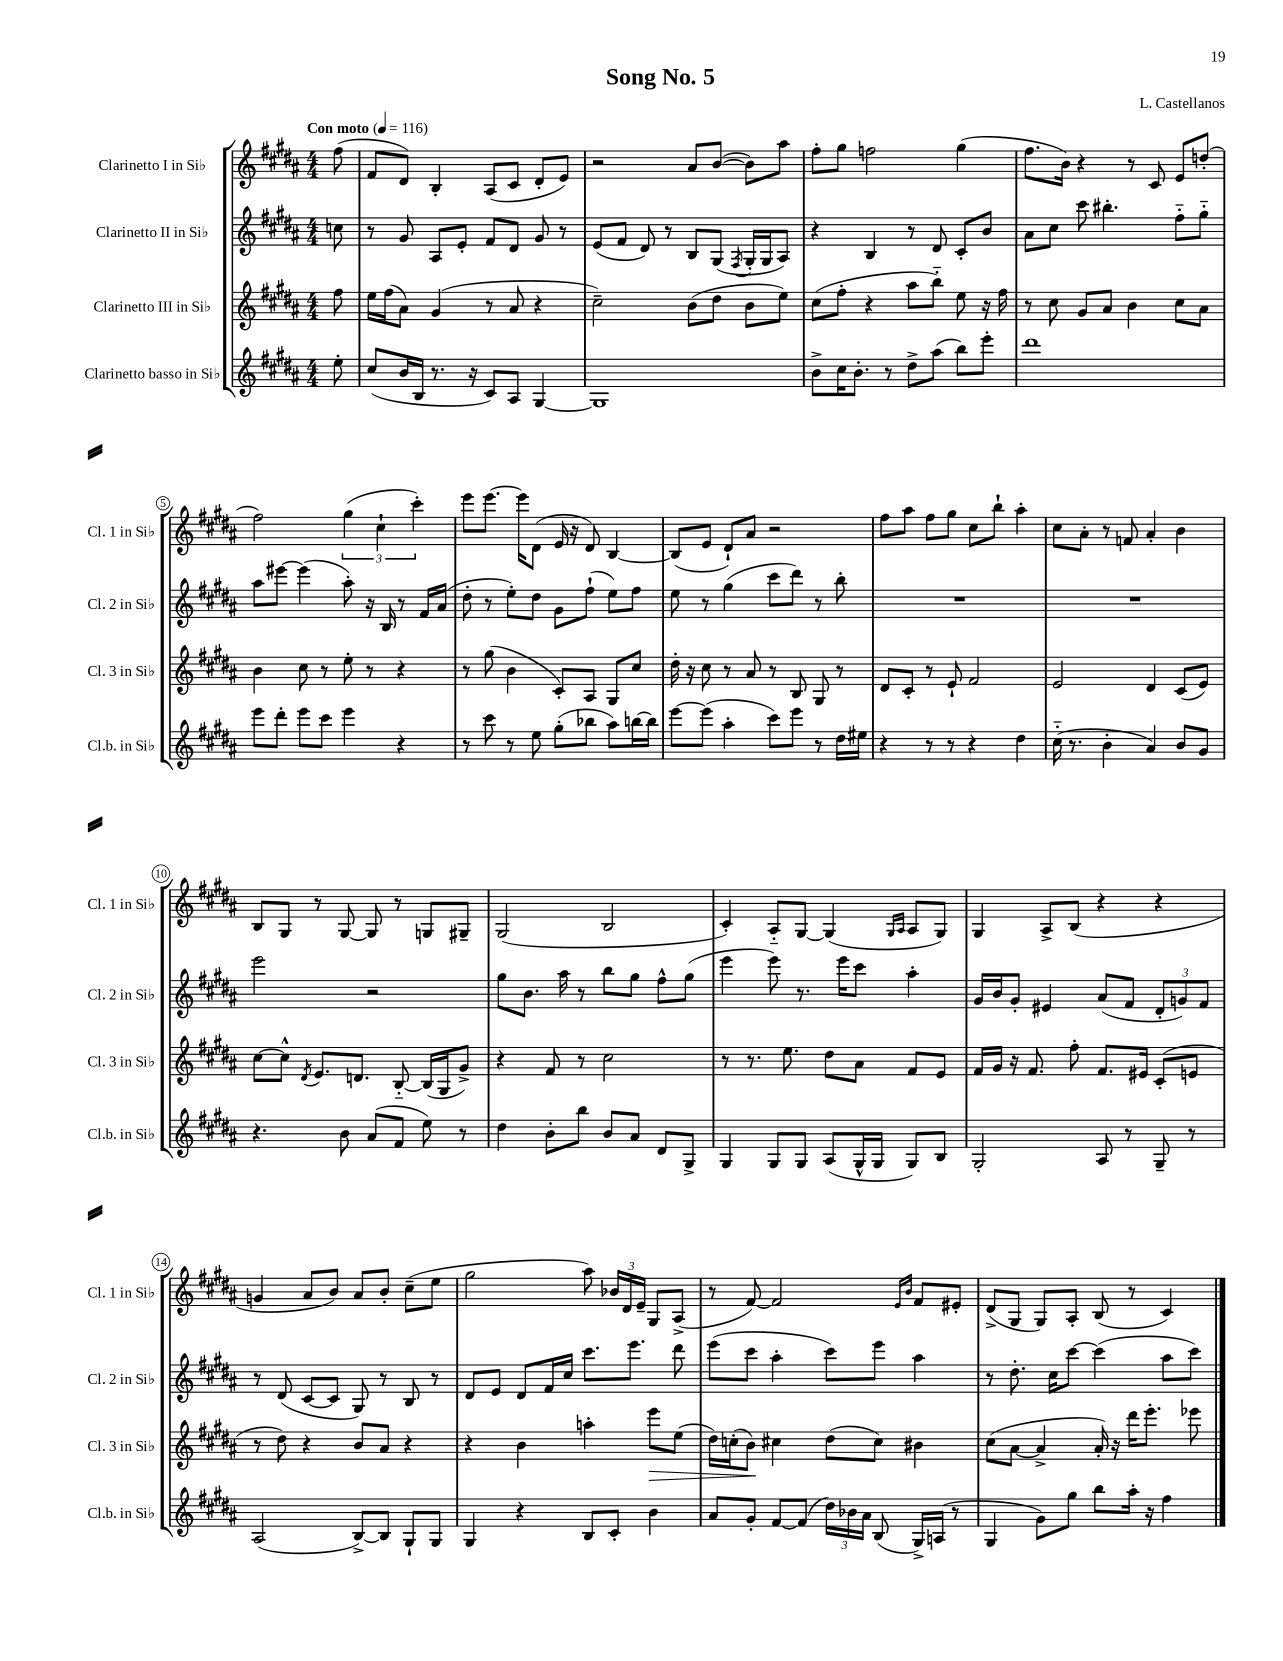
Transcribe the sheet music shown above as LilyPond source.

\header { title = "Song No. 5" composer = "L. Castellanos" }
<<
\new StaffGroup <<
\new Staff = "s0" \with { instrumentName = "Clarinetto I in Sib" shortInstrumentName = "Cl. 1 in Sib" } {
    \clef treble \key b \major \numericTimeSignature \time 4/4 \partial 8 \tempo "Con moto" 4 = 116
    \autoBeamOff fis''8( |
    fis'8[ dis'8]) b4-. ais8[( cis'8] dis'8[-. e'8]) |
    r2 ais'8[ b'8]~( b'8[) ais''8] |
    fis''8[-. gis''8] f''2 gis''4( |
    fis''8.[ b'16]) r4 r8 cis'8 e'8[ d''8]-.( |
    fis''2) \tuplet 3/2 { gis''4( cis''4-! cis'''4-.) } |
    e'''8[ e'''8.]~ e'''16[ dis'8]( e'16 r16 dis'8) b4~ |
    b8[( e'8] dis'8[-!) ais'8] r2 |
    fis''8[ ais''8] fis''8[ gis''8] cis''8[ b''8]-! ais''4-. |
    cis''8[ ais'8]-. r8 f'8 ais'4-. b'4 |
    b8[ gis8] r8 gis8~ gis8 r8 g8[ gis8]-- |
    gis2( b2 |
    cis'4-.) ais8[-_ gis8]~ gis4( \grace { gis16[ ais16] } ais8[ gis8]) |
    gis4 ais8[-> b8]( r4 r4 |
    g'4 ais'8[ b'8]) ais'8[ b'8]-. cis''8[--( e''8] |
    gis''2 ais''8) \tuplet 3/2 { bes'16[ dis'16 e'16]-- } gis8[ ais8]->( |
    r8 fis'8~) fis'2 \grace { e'16[ b'16] } fis'8[ eis'8]-. |
    dis'8[->( gis8] gis8[) ais8]-. b8( r8 cis'4) \bar "|." |
}
\new Staff = "s1" \with { instrumentName = "Clarinetto II in Sib" shortInstrumentName = "Cl. 2 in Sib" } {
    \clef treble \key b \major \numericTimeSignature \time 4/4 \partial 8
    \autoBeamOff c''8 |
    r8 gis'8 ais8[ e'8]-. fis'8[ dis'8] gis'8 r8 |
    e'8[( fis'8] dis'8) r8 b8[ gis8]( \acciaccatura { fis8 } gis16[-. gis16 ais8]) |
    r4 b4 r8 dis'8 cis'8[-. b'8] |
    ais'8[ cis''8] cis'''8 bis''4.-. fis''8[-_ gis''8]-_ |
    ais''8[ eis'''8]~ eis'''4( ais''8-.) r16 b16 r8 fis'16[ ais'16]( |
    dis''8-. r8 e''8[-.) dis''8] gis'8[ fis''8]-!( e''8[) fis''8] |
    e''8 r8 gis''4( cis'''8[ dis'''8]) r8 b''8-. |
    R1 |
    R1 |
    e'''2 r2 |
    gis''8[ b'8.] ais''16 r8 b''8[ gis''8] fis''8[-^ gis''8]( |
    e'''4 e'''8) r8. e'''16[ cis'''8] ais''4-. |
    gis'16[ b'16 gis'8]-. eis'4 ais'8[( fis'8] \tuplet 3/2 { dis'8[-. g'8) fis'8] } |
    r8 dis'8( cis'8[~ cis'8] gis8) r8 b8 r8 |
    dis'8[ e'8] dis'8[ fis'16 cis''16] cis'''8.[ e'''8.] dis'''8 |
    e'''8[( cis'''8] ais''4-. cis'''8[) e'''8] ais''4 |
    r8 dis''8.-. cis''16[ cis'''8]~ cis'''4( ais''8[ cis'''8]) \bar "|." |
}
\new Staff = "s2" \with { instrumentName = "Clarinetto III in Sib" shortInstrumentName = "Cl. 3 in Sib" } {
    \clef treble \key b \major \numericTimeSignature \time 4/4 \partial 8
    \autoBeamOff fis''8 |
    e''16[ fis''16( ais'8]) gis'4( r8 ais'8 r4 |
    cis''2--) b'8[( dis''8] b'8[ e''8]) |
    cis''8[( fis''8]-. r4 ais''8[ b''8]-_) e''8 r16 fis''16 |
    r8 cis''8 gis'8[ ais'8] b'4 cis''8[ ais'8] |
    b'4 cis''8 r8 e''8-. r8 r4 |
    r8 gis''8( b'4 cis'8[-.) ais8] gis8[ cis''8] |
    dis''16-. r16 cis''8 r8 ais'8 r8 b8 gis8 r8 |
    dis'8[ cis'8]-. r8 e'8-! fis'2 |
    e'2 dis'4 cis'8[( e'8]) |
    cis''8[~ cis''8]-^ \acciaccatura { dis'8 } e'8.[ d'8.] b8~-_ b16[( gis16 gis'8]->) |
    r4 fis'8 r8 cis''2 |
    r8 r8. e''8. dis''8[ ais'8] fis'8[ e'8] |
    fis'16[ gis'16] r16 fis'8. fis''8-. fis'8.[ eis'16] cis'8[-.( e'8] |
    r8 dis''8) r4 b'8[ ais'8] r4 |
    r4 b'4 a''4-. e'''8[\> e''8]( |
    dis''16[) c''16-.( b'8]\!) cis''4 dis''8[( cis''8]) bis'4 |
    cis''8[( ais'8]~ ais'4-> ais'16-.) r16 dis'''16[ e'''8.]-. ees'''8 \bar "|." |
}
\new Staff = "s3" \with { instrumentName = "Clarinetto basso in Sib" shortInstrumentName = "Cl.b. in Sib" } {
    \clef treble \key b \major \numericTimeSignature \time 4/4 \partial 8
    \autoBeamOff e''8-. |
    cis''8[( b'16 b16] r8. r16 cis'8[) ais8] gis4~ |
    gis1 |
    b'8[-> cis''16 b'8.]-. r8 dis''8[-> ais''8]( b''8[) e'''8]-. |
    dis'''1 |
    e'''8[ dis'''8]-. e'''8[ cis'''8] e'''4 r4 |
    r8 cis'''8 r8 e''8 gis''8[-.( bes''8] ais''8[) b''16~ b''16] |
    e'''8[~ e'''8]( ais''4-. cis'''8[) e'''8] r8 dis''16[ eis''16] |
    r4 r8 r8 r4 dis''4 |
    cis''16-_( r8. b'4-. ais'4) b'8[ gis'8] |
    r4. b'8 ais'8[( fis'8] e''8) r8 |
    dis''4 b'8[-. b''8] b'8[ ais'8] dis'8[ gis8]-> |
    gis4 gis8[ gis8] ais8[( gis16-^ gis16] gis8[) b8] |
    gis2-. ais8 r8 gis8-- r8 |
    ais2( b8[~->) b8] gis8[-! gis8] |
    gis4 r4 b8[ cis'8]-. b'4 |
    ais'8[ gis'8]-. fis'8[~ fis'8]( \tuplet 3/2 { dis''16[) bes'16 ais'16] } b8( gis16[->) a16]( r8 |
    gis4 gis'8[) gis''8] b''8[ ais''16]-. r16 fis''4 \bar "|." |
}
>>
>>
\layout { \context { \Score \override BarNumber.stencil = #(make-stencil-circler 0.1 0.3 ly:text-interface::print) } }
